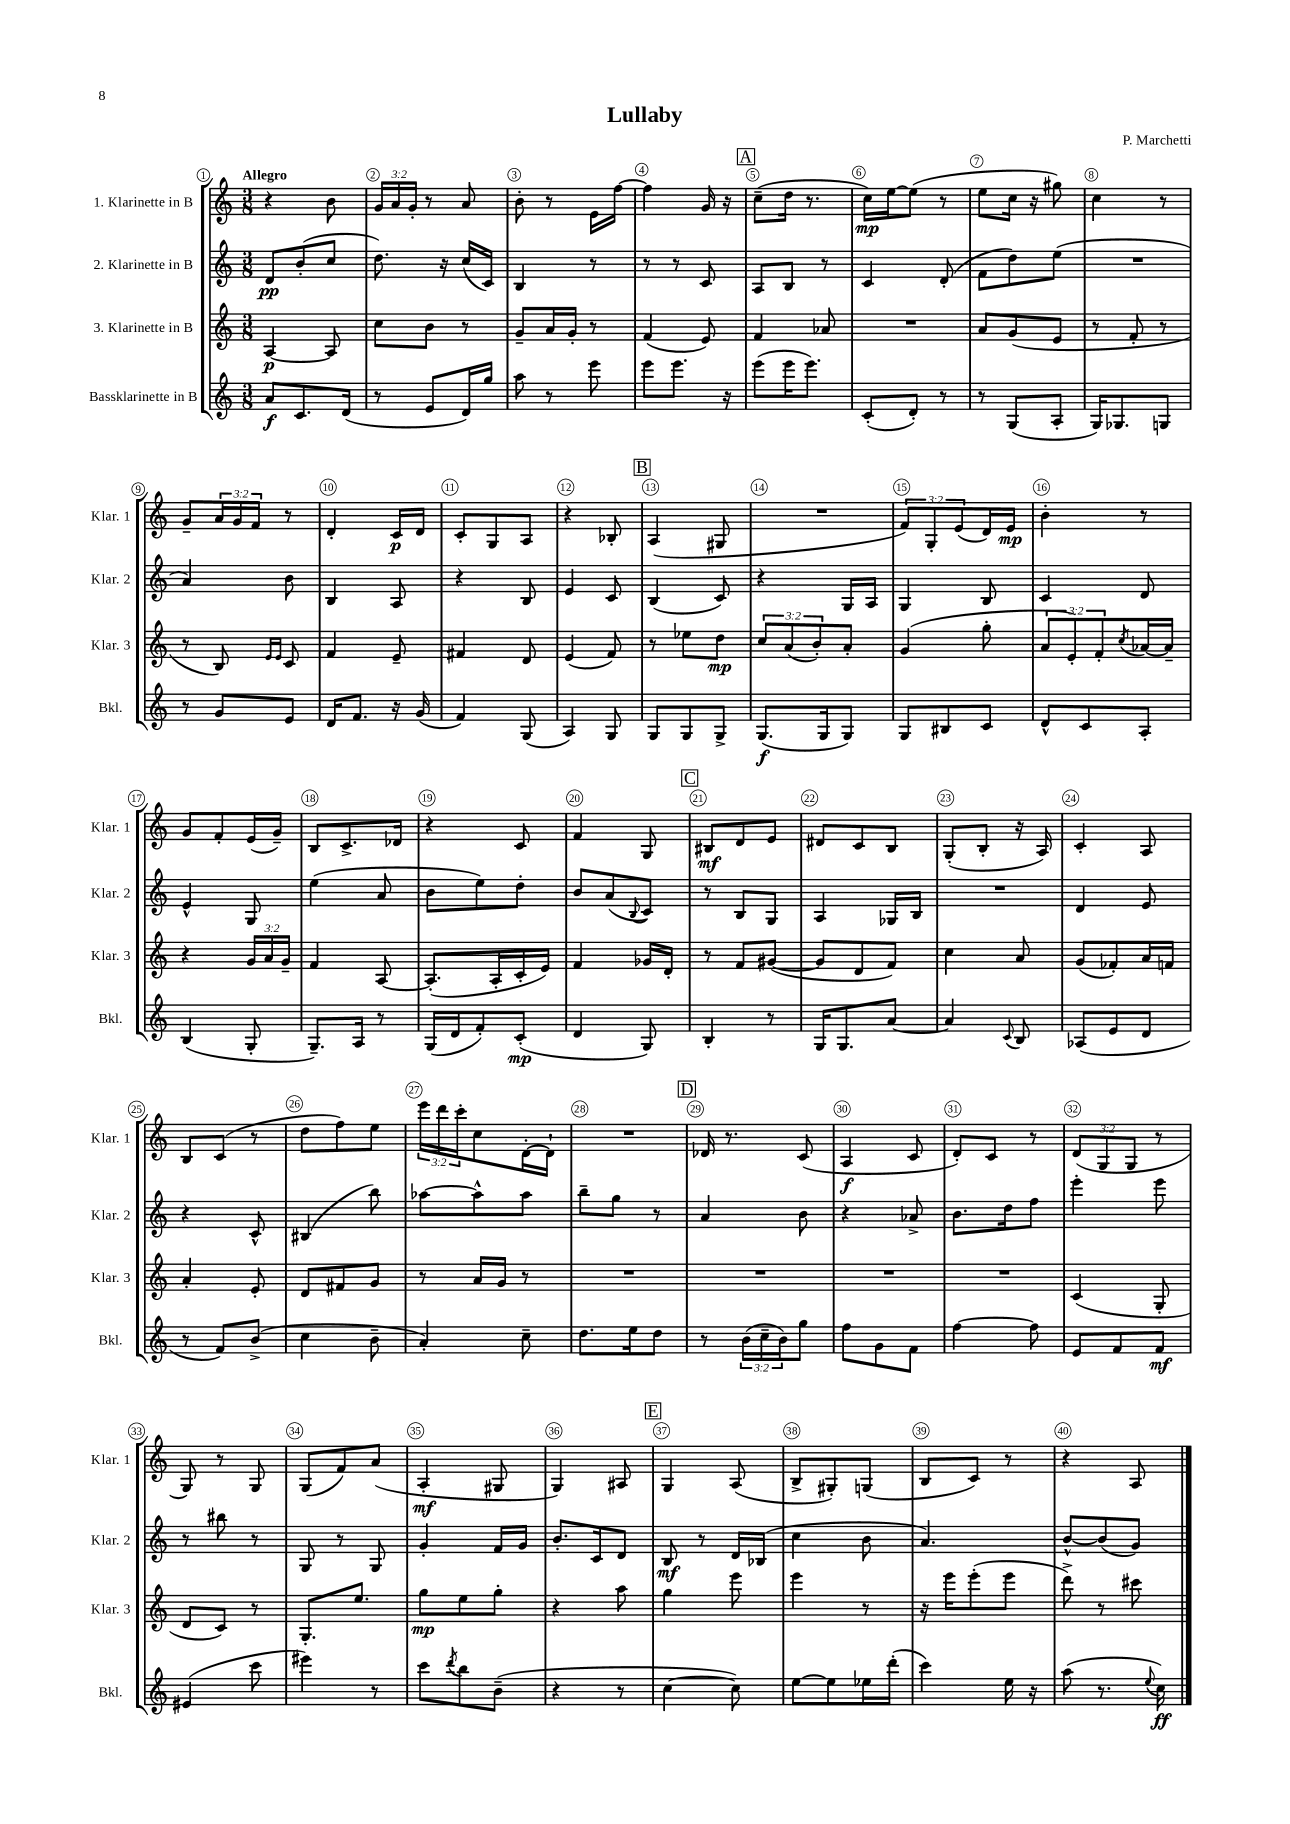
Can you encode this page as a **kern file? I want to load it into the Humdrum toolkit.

**kern	**kern	**kern	**kern
*staff4	*staff3	*staff2	*staff1
*clefG2	*clefG2	*clefG2	*clefG2
*k[]	*k[]	*k[]	*k[]
*M3/8	*M3/8	*M3/8	*M3/8
8a	[4A	8d	4r
8.c	.	(8b'	.
.	8A]	8cc	8b
(16d	.	.	.
=	=	=	=
8r	8cc	8.dd)	24g
.	.	.	24a
.	.	.	24g'
8e	8b	.	8r
.	.	16r	.
16d)	8r	(16cc	8a
16gg	.	16c)	.
=	=	=	=
8aa	8g~	4B	8b'
8r	16a	.	8r
.	16g'	.	.
8eee	8r	8r	16e
.	.	.	[16ff
=	=	=	=
8eee	(4f	8r	4ff]
8.eee	.	8r	.
.	8e)	8c	16g
16r	.	.	16r
=	=	=	=
(8eee	4f	8A	(8cc~
16eee	.	8B	16dd
8.eee)	.	.	8.r
.	8a-	8r	.
=	=	=	=
(8c'	4.r	4c	16cc)
.	.	.	[16ee
8d')	.	.	(8ee]
8r	.	(8d'	8r
=	=	=	=
8r	8a	8f	8ee
(8G	(8g	8dd)	16cc
.	.	.	16r
8A'	8e	(8ee	8gg#)
=	=	=	=
16G)	8r	4.r	4cc
8.G-	.	.	.
.	8f'	.	.
8G	8r	.	8r
=	=	=	=
8r	8r	4a)	8g~
8g	8B)	.	24a
.	.	.	24g
.	.	.	24f
.	16qqe	.	.
.	16qqe	.	.
8e	8c	8b	8r
=	=	=	=
16d	4f	4B	4d'
8.f	.	.	.
16r	8e~	8A	16c
(16g	.	.	16d
=	=	=	=
4f)	4f#	4r	8c'
.	.	.	8G
(8G	8d	8B	8A
=	=	=	=
4A)	(4e	4e	4r
8G	8f)	8c	8B-'
=	=	=	=
8G	8r	(4B	(4A
8G	8ee-	.	.
8G^	8dd	8c)	8G#
=	=	=	=
(8.G	12cc	4r	4.r
.	(12a	.	.
.	12b')	.	.
16G	.	.	.
8G)	8a'	16G	.
.	.	16A	.
=	=	=	=
8G	(4g	4G	12f)
.	.	.	12G'
8B#	.	.	.
.	.	.	(12e
8c	8gg'	8B	16d)
.	.	.	16e
=	=	=	=
8d^^	12a	4c	4b'
.	12e')	.	.
8c	.	.	.
.	12f'	.	.
.	8qcc	.	.
8A'	[16a-	8d	8r
.	16a-~]	.	.
=	=	=	=
(4B	4r	4e^^	8g
.	.	.	8f'
8G'	24g	8G	(16e
.	24a	.	.
.	.	.	16g~)
.	24g~	.	.
=	=	=	=
8.G~)	4f	(4ee	8B
.	.	.	8.c^
16A	.	.	.
8r	[8A	8a	.
.	.	.	16d-
=	=	=	=
(16G	(8.A']	8b	4r
16d	.	.	.
8f')	.	8ee)	.
.	16A'	.	.
(8c'	16c'	8dd'	8c
.	16e)	.	.
=	=	=	=
4d	4f	8b	4f
.	.	(8a	.
.	.	8qqB	.
8G)	16g-	8c)	8G
.	16d'	.	.
=	=	=	=
4B'	8r	8r	8B#
.	8f	8B	8d
8r	([8g#	8G	8e
=	=	=	=
16G	8g#]	4A	8d#
8.G	.	.	.
.	8d	.	8c
[8a	8f)	16G-	8B
.	.	16B	.
=	=	=	=
4a]	4cc	4.r	(8G'
.	.	.	8B'
8qqc	.	.	.
8B	8a	.	16r
.	.	.	16A)
=	=	=	=
(8A-	(8g	4d	4c'
8e	8f-')	.	.
8d	16a	8e	8A
.	16f	.	.
=	=	=	=
8r	4a'	4r	8B
8f)	.	.	(8c
(8b^	8e'	8c^^	8r
=	=	=	=
4cc	8d	(4B#	8dd
.	8f#	.	8ff)
8b~	8g	8bb)	8ee
=	=	=	=
4a')	8r	[8aa-	24eee
.	.	.	24ddd
.	.	.	24ccc'
.	16a	8aa-^^]	8cc
.	16g	.	.
8cc~	8r	8aa-	[16d'
.	.	.	16d`]
=	=	=	=
8.dd	4.r	8bb~	4.r
.	.	8gg	.
16ee	.	.	.
8dd	.	8r	.
=	=	=	=
8r	4.r	4a	16d-
.	.	.	8.r
(24b	.	.	.
24cc~	.	.	.
24b)	.	.	.
8gg	.	8b	(8c
=	=	=	=
8ff	4.r	4r	4A
8g	.	.	.
8f	.	8a-^	8c
=	=	=	=
[4ff	4.r	8.b	8d')
.	.	.	8c
.	.	16dd	.
8ff]	.	8ff	8r
=	=	=	=
8e	(4c	4eee'	(12d
.	.	.	12G
8f	.	.	.
.	.	.	12G
8f	8G'	8eee	8r
=	=	=	=
(4e#	8d	8r	8G)
.	8c)	8bb#	8r
8ccc	8r	8r	8G
=	=	=	=
4eee#)	8.G'	8G	(8G
.	.	8r	8f)
.	8.ee	.	.
8r	.	8G	(8a
=	=	=	=
8ccc	8gg	4g'	4A'
8qddd	.	.	.
8bb	8ee	.	.
(8b~	8gg'	16f	8G#
.	.	16g	.
=	=	=	=
4r	4r	8.b'	4G)
.	.	16c	.
8r	8aa	8d	8A#
=	=	=	=
[4cc	4gg	8B	4G
.	.	8r	.
8cc])	8eee	16d	(8A
.	.	(16B-	.
=	=	=	=
[8ee	4eee	4cc	8B^
8ee]	.	.	8G#')
16ee-	8r	8b	(8G
(16ddd'	.	.	.
=	=	=	=
4ccc)	16r	4.a)	8B
.	16eee	.	.
.	(8eee'	.	8c)
16ee	8eee	.	8r
16r	.	.	.
=	=	=	=
(8aa	8ddd^)	[8b^^	4r
8.r	8r	(8b]	.
.	8ccc#	8g)	8A
8qqee	.	.	.
16cc)	.	.	.
==	==	==	==
*-	*-	*-	*-
